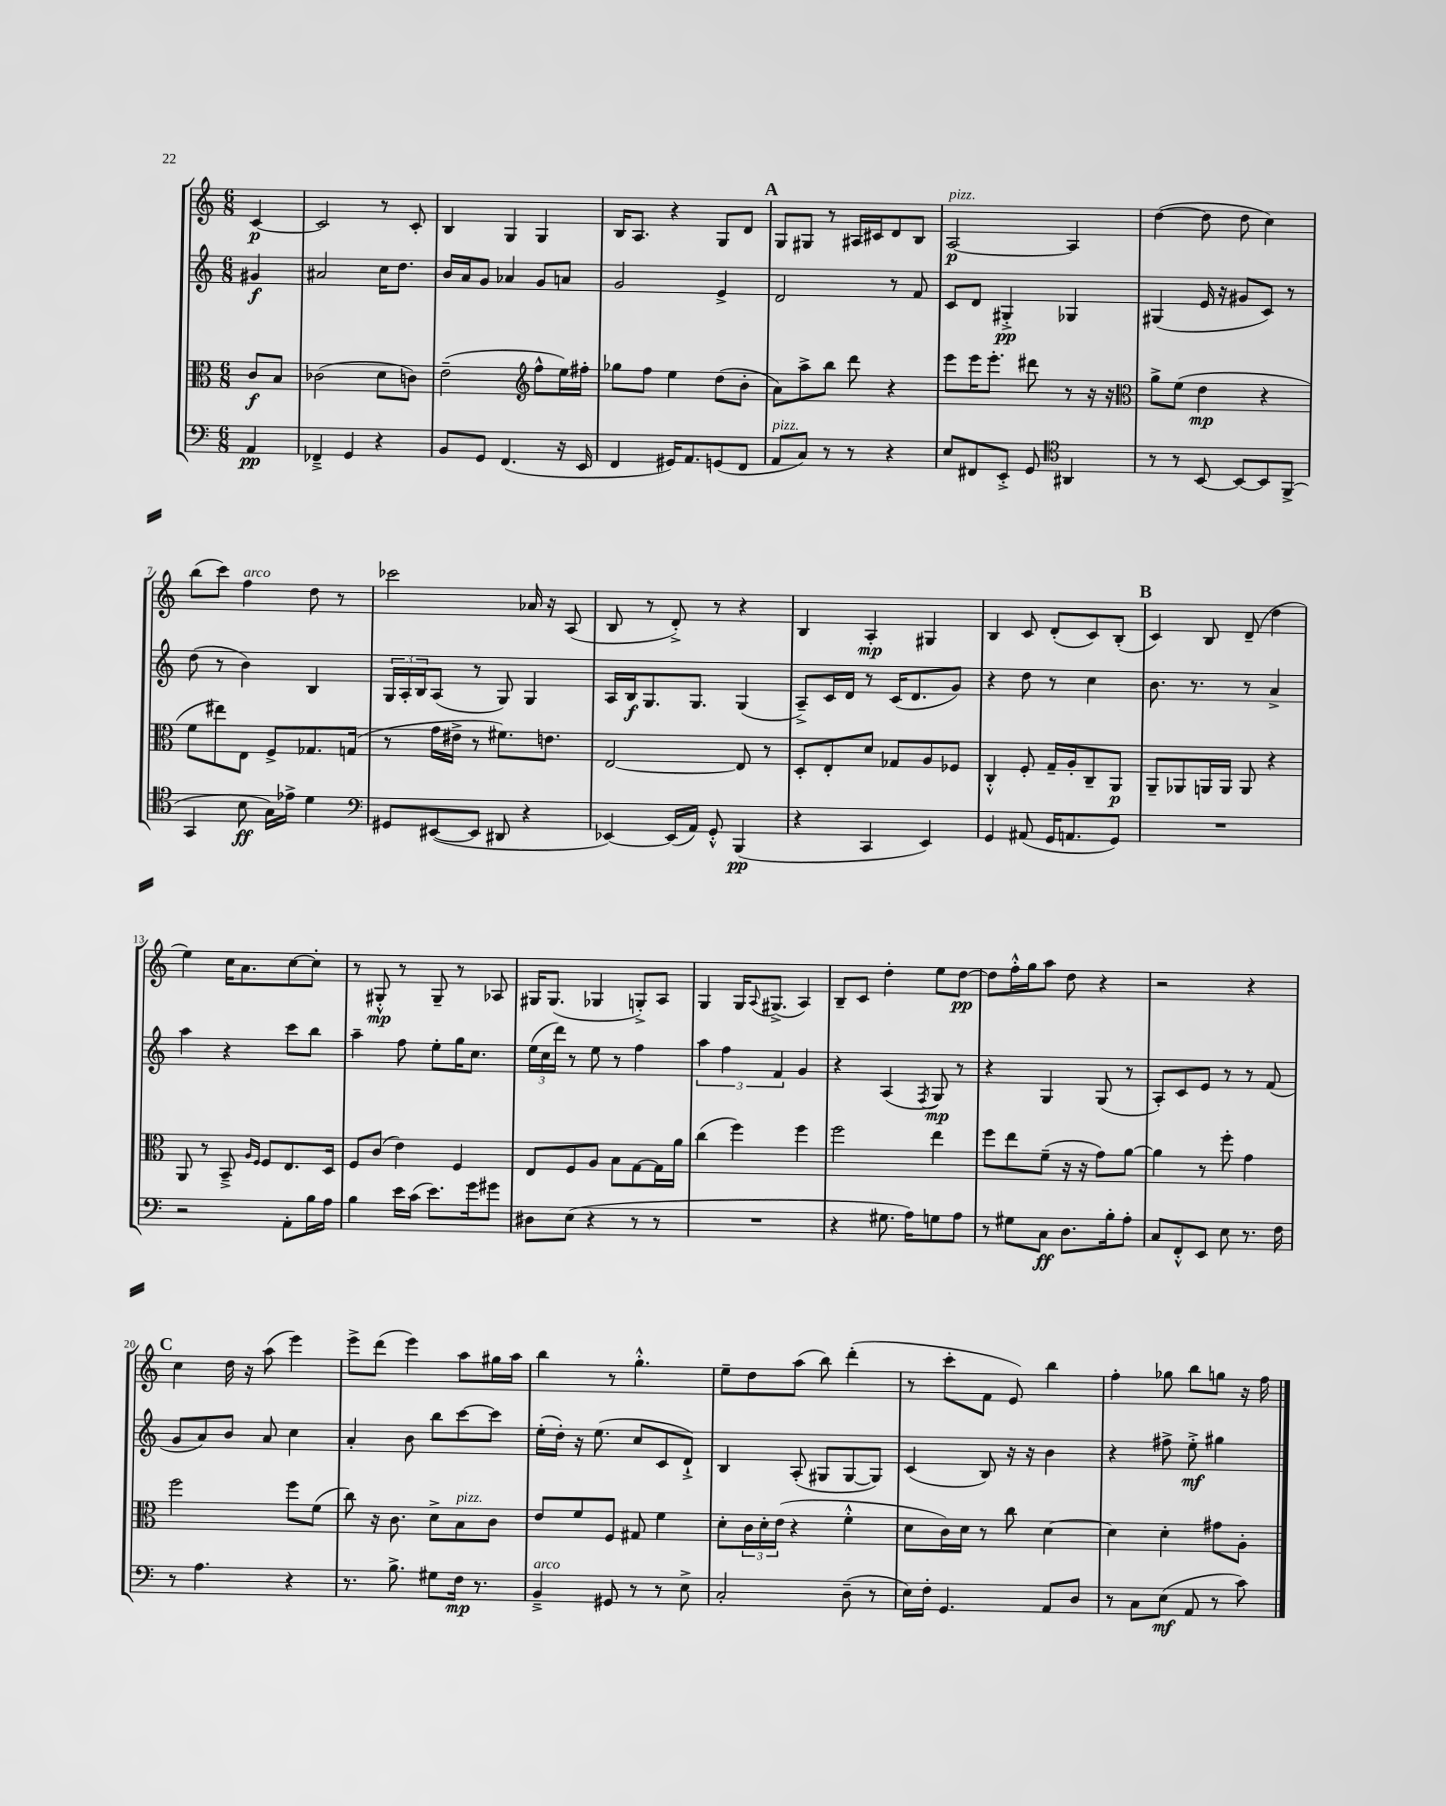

**kern	**dynam	**kern	**dynam	**kern	**dynam	**kern	**dynam
*part4	*part4	*part3	*part3	*part2	*part2	*part1	*part1
*staff4	*staff4	*staff3	*staff3	*staff2	*staff2	*staff1	*staff1
*clefF4	*	*clefC3	*	*clefG2	*	*clefG2	*
*k[]	*	*k[]	*	*k[]	*	*k[]	*
*M6/8	*	*M6/8	*	*M6/8	*	*M6/8	*
=	=	=	=	=	=	=	=
4AA/	pp	8c/L	f	4g#X/	f	[4c/	p
.	.	8B/J	.	.	.	.	.
=1	=1	=1	=1	=1	=1	=1	=1
4FF-X~^/	.	(2c-X\	.	2a#X/	.	2c/]	.
4GG/	.	.	.	.	.	.	.
4r	.	8d\L	.	16cc\KL	.	8r	.
.	.	.	.	8.dd\J	.	.	.
.	.	8cn\J)	.	.	.	8c'/	.
=2	=2	=2	=2	=2	=2	=2	=2
8BB/L	.	(2e~\	.	16b/LL	.	4B/	.
.	.	.	.	16a/J	.	.	.
8GG/J	.	.	.	8g/J	.	.	.
(4.FF/	.	.	.	4a-X/	.	4G/	.
*	*	*clefG2	*	*	*	*	*
.	.	8ff^^\L	.	8g/L	.	4G/	.
16r	.	16ee\L)	.	8an/J	.	.	.
16EE/	.	16ff#X'\JJ	.	.	.	.	.
=3	=3	=3	=3	=3	=3	=3	=3
4FF/	.	8gg-X\L	.	2g/	.	16B/KL	.
.	.	.	.	.	.	8.A/J	.
.	.	8ff\J	.	.	.	.	.
16GG#X/KL)	.	4ee\	.	.	.	4r	.
8.AA/	.	.	.	.	.	.	.
(8GGn/	.	(8dd\L	.	4e^/	.	8G/L	.
8FF/J	.	8b'\J	.	.	.	8d/J	.
!!LO:REH:place=s1:t=A
=4	=4	=4	=4	=4	=4	=4	=4
!LO:TX:a:i:t=pizz.	!	!	!	!	!	!	!
8AA/L	.	8a\L)	.	2d/	.	8G/L	.
8C/J)	.	8aa^\	.	.	.	8G#X/J	.
8r	.	8bb\J	.	.	.	8r	.
8r	.	8ddd\	.	.	.	16A#X/LL	.
.	.	.	.	.	.	16c#X/J	.
4r	.	4r	.	8r	.	8d/	.
.	.	.	.	8f/	.	8B/J	.
=5	=5	=5	=5	=5	=5	=5	=5
!	!	!	!	!	!	!LO:TX:a:i:t=pizz.	!
8E/L	.	8eee\L	.	8c/L	.	[2A/	p
8FF#X/	.	16eee\K	.	8d/J	.	.	.
.	.	8.eee'\J	.	.	.	.	.
8EE'^/J	.	.	.	4G#X'^/	pp	.	.
8GG/	.	8ddd#X\	.	.	.	.	.
*clefC4	*	*	*	*	*	*	*
4AA#X/	.	8r	.	4G-X/	.	4A/]	.
.	.	16r	.	.	.	.	.
.	.	16r	.	.	.	.	.
=6	=6	=6	=6	=6	=6	=6	=6
*	*	*clefC3	*	*	*	*	*
8r	.	8a^\L	.	(4G#X/	.	([4dd\	.
8r	.	(8f\J	.	.	.	.	.
[8BB/	.	4e\	mp	16e/	.	8dd\]	.
.	.	.	.	16r	.	.	.
8BB/L_	.	.	.	8g#X/L	.	8dd\	.
8BB/]	.	4r	.	8c/J)	.	4cc\)	.
(8FF^/J	.	.	.	8r	.	.	.
!!LO:LB:g=z
=7	=7	=7	=7	=7	=7	=7	=7
4GG/	.	8f\L	.	(8dd\	.	(8bb\L	.
.	.	8ee#X\)	.	8r	.	8ccc\J)	.
!	!	!	!	!	!	!LO:TX:a:i:t=arco	!
8B\	ff	8E\J	.	4b\)	.	4ff\	.
16G\LL)	.	8F^/L	.	.	.	.	.
16e-X^\JJ	.	.	.	.	.	.	.
4d\	.	8.G-X/	.	4B/	.	8dd\	.
.	.	.	.	.	.	8r	.
.	.	(16Gn/Jk	.	.	.	.	.
=8	=8	=8	=8	=8	=8	=8	=8
*clefF4	*	*	*	*	*	*	*
8GG#X/L	.	8r	.	24G/LL	.	2ccc-X\	.
.	.	.	.	24A'/	.	.	.
.	.	.	.	24B/J	.	.	.
([8EE#X/	.	16g\LL	.	(8A/J	.	.	.
.	.	16e#X^\JJ	.	.	.	.	.
8EE#/J]	.	8r	.	8r	.	.	.
8DD#X/	.	8.f#X\L)	.	8G/)	.	.	.
4r	.	.	.	4G/	.	16a-X/	.
.	.	8.en\J	.	.	.	16r	.
.	.	.	.	.	.	(8A/	.
=9	=9	=9	=9	=9	=9	=9	=9
[4EE-X/)	.	[2E/	.	16A/LL	.	8B/	.
.	.	.	.	16B/J	f	.	.
.	.	.	.	8.G/	.	8r	.
(16EE-/LL]	.	.	.	.	.	8d'^/)	.
16AA/JJ)	.	.	.	8.G/J	.	.	.
8GG'^^/	.	.	.	.	.	8r	.
(4BBB/	pp	8E/]	.	(4G/	.	4r	.
.	.	8r	.	.	.	.	.
=10	=10	=10	=10	=10	=10	=10	=10
4r	.	8D'/L	.	8A~^/L)	.	4B/	.
.	.	8E'/	.	16c/L	.	.	.
.	.	.	.	16d/JJ	.	.	.
4CC/	.	8d/J	.	8r	.	4A'/	mp
.	.	8G-X/L	.	(16c/KL	.	.	.
.	.	.	.	8.d/	.	.	.
4EE/)	.	8A/	.	.	.	4G#X/	.
.	.	8F-X/J	.	8g/J)	.	.	.
=11	=11	=11	=11	=11	=11	=11	=11
4GG/	.	4C'^^/	.	4r	.	4B/	.
(8AA#X/	.	8F'/	.	8dd\	.	8c/	.
16GG/KL	.	16G~/LL	.	8r	.	(8d'/L	.
8.AAn/	.	16A'/J	.	.	.	.	.
.	.	8C~/	.	4cc\	.	8c/)	.
8GG/J)	.	8AA/J	p	.	.	(8B'/J	.
!!LO:REH:place=s1:t=B
=12	=12	=12	=12	=12	=12	=12	=12
2.r	.	8AA~/L	.	8.b\	.	4c/)	.
.	.	8AA-X/	.	.	.	.	.
.	.	.	.	8.r	.	.	.
.	.	16AAn/L	.	.	.	8B/	.
.	.	16AA/JJ	.	.	.	.	.
.	.	8AA/	.	8r	.	(8d~/	.
.	.	4r	.	4a^/	.	4dd\	.
!!LO:LB:g=z
=13	=13	=13	=13	=13	=13	=13	=13
2r	.	8AA/	.	4aa\	.	4ee\)	.
.	.	8r	.	.	.	.	.
.	.	8BB~^/	.	4r	.	16cc\KL	.
.	.	.	.	.	.	8.a\	.
.	.	16qqA/LL	.	.	.	.	.
.	.	16qqF/JJ	.	.	.	.	.
.	.	8F/L	.	.	.	.	.
8AA'\L	.	8.E/	.	8ccc\L	.	[8cc\	.
16B\L	.	.	.	8bb\J	.	8cc'\J]	.
16A\JJ	.	16D/Jk	.	.	.	.	.
=14	=14	=14	=14	=14	=14	=14	=14
4B\	.	8F/L	.	4aa~\	.	8r	.
.	.	(8c/J	.	.	.	8G#X'^^/	mp
16e\LL	.	4e\)	.	8ff\	.	8r	.
(16c\JJ	.	.	.	.	.	.	.
8.e\L)	.	.	.	8ee'\L	.	8G#~/	.
.	.	4F/	.	16gg\K	.	8r	.
16g\k	.	.	.	8.cc\J	.	.	.
8g#X\J	.	.	.	.	.	8A-X/	.
=15	=15	=15	=15	=15	=15	=15	=15
8D#X\L	.	8E/L	.	(24ee\LL	.	16G#X/KL	.
.	.	.	.	24cc\	.	.	.
.	.	.	.	.	.	(8.G#/J	.
.	.	.	.	24ddd\JJ)	.	.	.
(8E\J	.	8F/	.	8r	.	.	.
4r	.	8A/J	.	8ee\	.	4G-X/	.
.	.	8B\L	.	8r	.	.	.
8r	.	[8G\	.	4ff\	.	8Gn'^/L)	.
8r	.	16G\L]	.	.	.	8A/J	.
.	.	16a\JJ	.	.	.	.	.
=16	=16	=16	=16	=16	=16	=16	=16
2.r	.	(4cc\	.	6aa\	.	4G/	.
.	.	.	.	6ff\	.	.	.
.	.	4ff\)	.	.	.	16G/KL	.
.	.	.	.	.	.	8qqA/	.
.	.	.	.	.	.	(8.G#X^/J	.
.	.	.	.	6f/	.	.	.
.	.	4ff\	.	4g/	.	4A/)	.
=17	=17	=17	=17	=17	=17	=17	=17
4r	.	2ff\	.	4r	.	8B~/L	.
.	.	.	.	.	.	8c/J	.
8.G#X\	.	.	.	(4A/	.	4dd'\	.
16A\KL)	.	.	.	.	.	.	.
.	.	.	.	8qF/	.	.	.
8Gn\	.	4ee\	.	8G/)	mp	8ee\L	.
8A\J	.	.	.	8r	.	[8dd\J	pp
=18	=18	=18	=18	=18	=18	=18	=18
8r	.	8ff\L	.	4r	.	8dd\L]	.
8G#X\L	.	8ee\	.	.	.	16ff'^^\L	.
.	.	.	.	.	.	16gg\J	.
8C\J	ff	(8f~\J	.	4G/	.	8aa\J	.
8.D\L	.	16r	.	.	.	8dd\	.
.	.	16r	.	.	.	.	.
.	.	8g\L)	.	(8G/	.	4r	.
16B'\k	.	.	.	.	.	.	.
8A'\J	.	[8a\J	.	8r	.	.	.
=19	=19	=19	=19	=19	=19	=19	=19
8C/L	.	4a\]	.	8A'/L)	.	2r	.
8FF'^^/	.	.	.	8c/	.	.	.
8EE/J	.	8r	.	8e/J	.	.	.
8E\	.	8ff'\	.	8r	.	.	.
8.r	.	4g\	.	8r	.	4r	.
.	.	.	.	(8f/	.	.	.
16F\	.	.	.	.	.	.	.
!!LO:LB:g=z
!!LO:REH:place=s1:t=C
=20	=20	=20	=20	=20	=20	=20	=20
8r	.	2ff\	.	8g/L	.	4cc\	.
4.A\	.	.	.	8a/)	.	.	.
.	.	.	.	8b/J	.	16dd\	.
.	.	.	.	.	.	16r	.
.	.	.	.	8a/	.	(8aa\	.
4r	.	8ff\L	.	4cc\	.	4eee\)	.
.	.	(8f\J	.	.	.	.	.
=21	=21	=21	=21	=21	=21	=21	=21
8.r	.	8cc\)	.	4a'/	.	8eee^\L	.
.	.	16r	.	.	.	(8ddd\J	.
8.B^\	.	8.c\	.	.	.	.	.
.	.	.	.	8b\	.	4eee\)	.
8G#X\L	.	8d^\L	.	8bb\L	.	.	.
!	!	!LO:TX:a:i:t=pizz.	!	!	!	!	!
16F\Jk	mp	8B\	.	[8ccc\	.	8aa\L	.
8.r	.	.	.	.	.	.	.
.	.	8c\J	.	8ccc\J]	.	16gg#X\L	.
.	.	.	.	.	.	16aa\JJ	.
=22	=22	=22	=22	=22	=22	=22	=22
!LO:TX:a:i:t=arco	!	!	!	!	!	!	!
4BB~^/	.	8e/L	.	(16ee'\LL	.	4bb\	.
.	.	.	.	16dd'\JJ)	.	.	.
.	.	8f/	.	16r	.	.	.
.	.	.	.	(8.ee\	.	.	.
8GG#X/	.	8F/J	.	.	.	8r	.
8r	.	8G#X/	.	8cc/L	.	4.gg'^^\	.
8r	.	4f\	.	8c/	.	.	.
8E^\	.	.	.	8d`^/J)	.	.	.
=23	=23	=23	=23	=23	=23	=23	=23
2C'/	.	8d'\L	.	4B/	.	8ee~\L	.
.	.	24c\L	.	.	.	8dd\	.
.	.	24d'\	.	.	.	.	.
.	.	(24e\JJ	.	.	.	.	.
.	.	4r	.	(8A'/	.	(8aa\J	.
.	.	.	.	8G#X/L	.	8bb\)	.
(8D~\	.	4f'^^\	.	[8G#/	.	(4ddd'\	.
8r	.	.	.	8G#/J])	.	.	.
=24	=24	=24	=24	=24	=24	=24	=24
16E\LL)	.	8d\L	.	(4c/	.	8r	.
16F'\JJ	.	.	.	.	.	.	.
4.GG/	.	16c\L)	.	.	.	8ccc'\L	.
.	.	16d\JJ	.	.	.	.	.
.	.	8r	.	8B/)	.	8f\J	.
.	.	8cc\	.	16r	.	8e/)	.
.	.	.	.	16r	.	.	.
8AA/L	.	[4d\	.	4b\	.	4bb\	.
8D/J	.	.	.	.	.	.	.
=25	=25	=25	=25	=25	=25	=25	=25
8r	.	4d\]	.	4r	.	4ff'\	.
8C\L	.	.	.	.	.	.	.
(8E\J	mf	4d'\	.	8ff#X^\	.	8gg-X\	.
8AA/	.	.	.	8ee'^\	mf	8bb\L	.
8r	.	8g#X\L	.	4gg#X\	.	8ggn\J	.
8c\)	.	8A'\J	.	.	.	16r	.
.	.	.	.	.	.	16ff\	.
==	==	==	==	==	==	==	==
*-	*-	*-	*-	*-	*-	*-	*-
